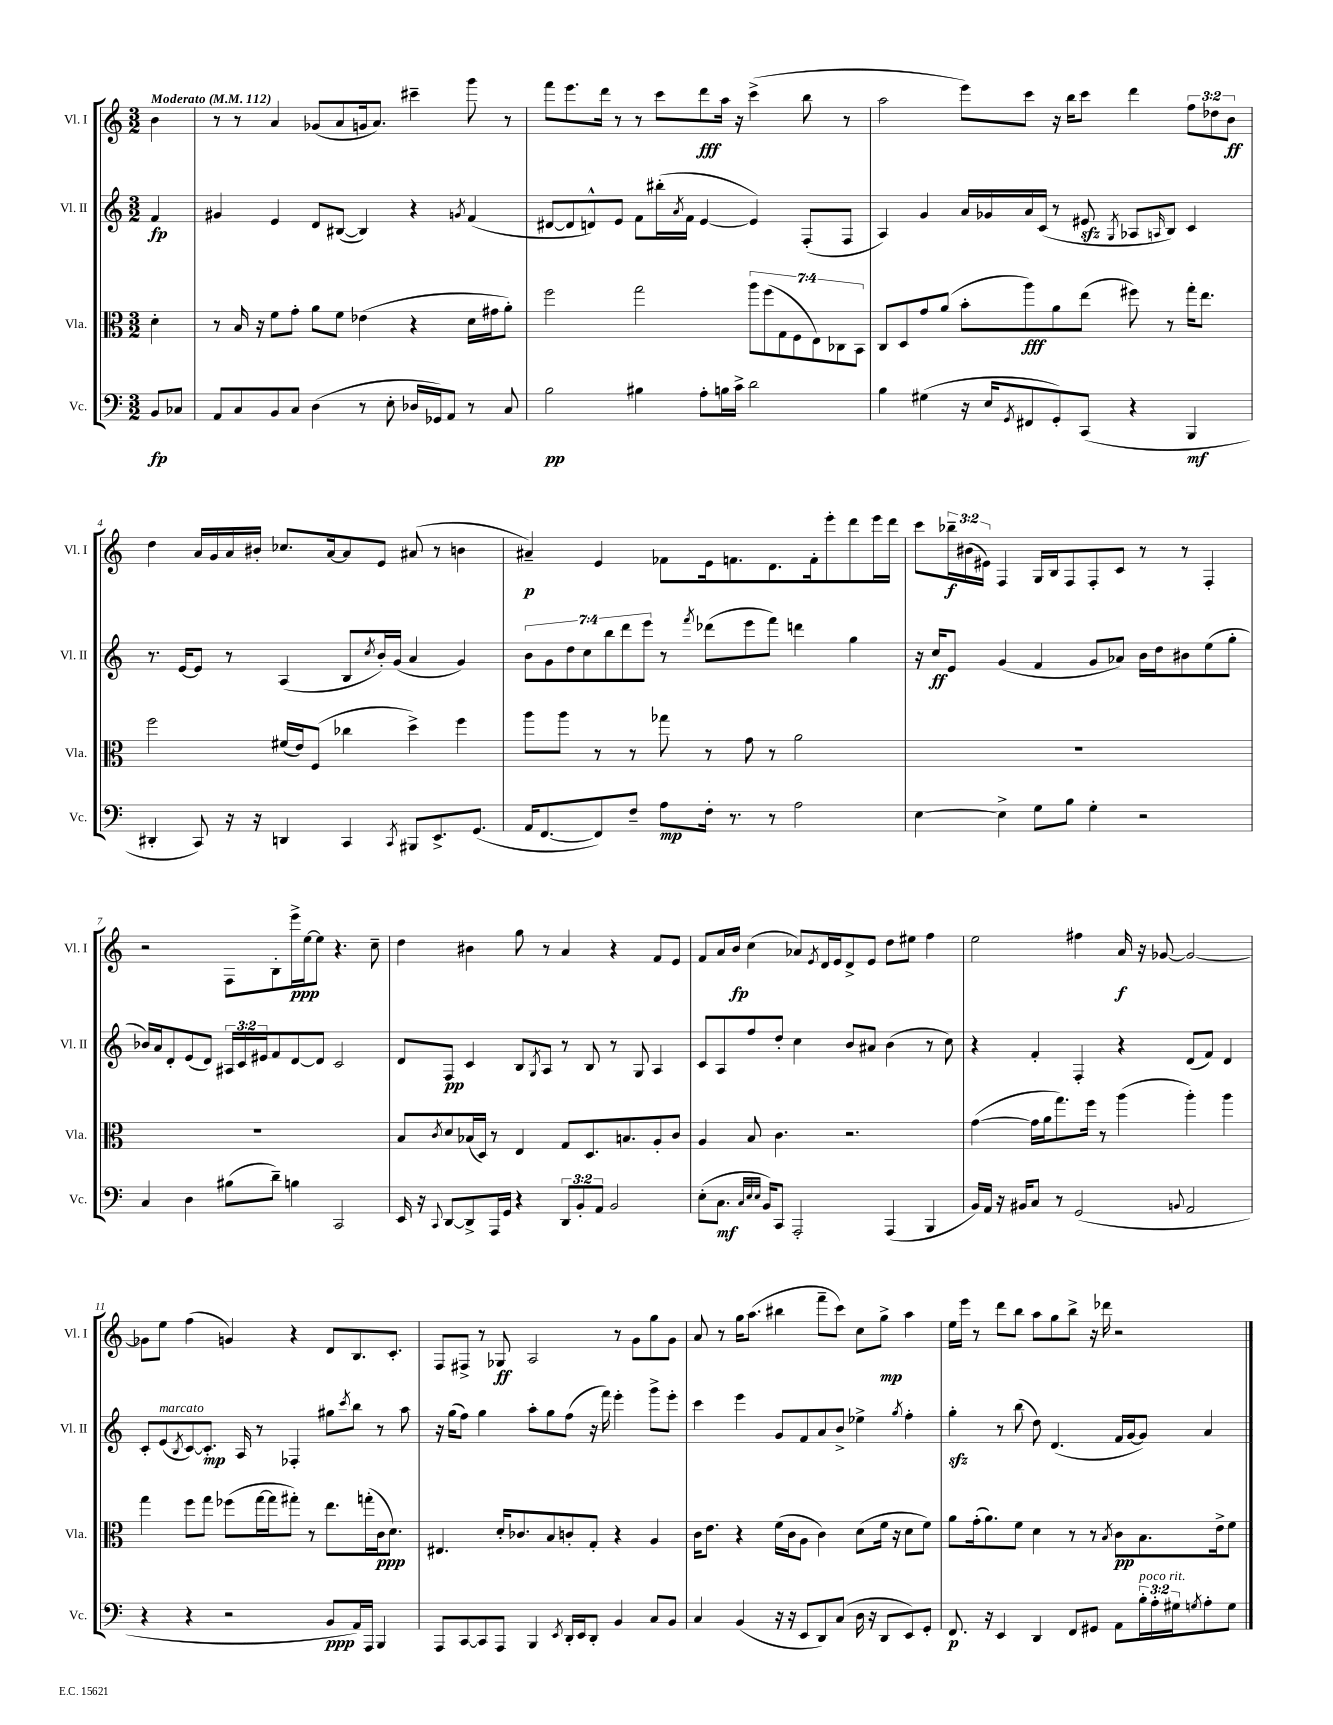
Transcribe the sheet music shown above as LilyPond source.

<<
\new StaffGroup <<
\new Staff = "s0" \with { instrumentName = "Vl. I" shortInstrumentName = "Vl. I" } {
    \clef treble \key c \major \numericTimeSignature \time 3/2 \override Staff.TupletNumber.text = #tuplet-number::calc-fraction-text \partial 4 \tempo "Moderato" 4 = 112
    b'4 |
    r8 r8 a'4 ges'8( a'8 g'16 a'8.) cis'''4-- g'''8 r8 |
    f'''8 e'''8. d'''16 r8 r8 c'''8 d'''8\fff a''16 r16 c'''4->( b''8 r8 |
    a''2 e'''8) c'''8 r16 b''16 c'''8 d'''4 \tuplet 3/2 { f''8 des''8 b'8\ff } |
    d''4 a'16 g'16 a'16 bis'16-. ces''8. a'16~ a'8 e'8 ais'8( r8 b'4 |
    ais'4--\p) e'4 fes'8 e'16 f'8. d'8. f'16-. e'''8-. d'''8 e'''16 d'''16 |
    c'''8 \tuplet 3/2 { bes''16--\f bis'16( eis'16) } f4 g16 b16 f8 f8-. c'8 r8 r8 f4-. |
    r2 f8 b8-. e'''16->\ppp e''16~ e''8 r4. c''8-- |
    d''4 bis'4 g''8 r8 a'4 r4 f'8 e'8 |
    f'8 a'16 b'16\fp c''4( aes'8) \acciaccatura { e'8 } d'16 e'16 d'8-> e'8 d''8 eis''8 f''4 |
    e''2 fis''4 a'16\f r16 ges'8~ ges'2~ |
    ges'8 e''8 f''4( g'4) r4 d'8 b8. c'8.-. |
    f8 fis8-> r8 ges8\ff a2 r8 g'8 g''8 g'8 |
    a'8 r8 g''16 a''8.( bis''4 f'''8-- c'''8) c''8 g''8->\mp a''4 |
    e''16 e'''16 r8 d'''8 b''8 a''8 g''8 b''8-> r16 des'''16 r2 \bar "|." |
}
\new Staff = "s1" \with { instrumentName = "Vl. II" shortInstrumentName = "Vl. II" } {
    \clef treble \key c \major \numericTimeSignature \time 3/2 \override Staff.TupletNumber.text = #tuplet-number::calc-fraction-text \partial 4
    f'4\fp |
    gis'4 e'4 d'8 bis8~( bis4) r4 \acciaccatura { g'8 } f'4( |
    dis'8~ dis'8 d'8-^) e'8 f'8 bis''16-.( \acciaccatura { a'8 } f'16 e'4~ e'4) f8-.( f8 |
    a4) g'4 a'16 ges'16 a'16 c'16( r8 eis'8\sfz \acciaccatura { g8 } aes8 \grace { a16 } b8) c'4 |
    r8. e'16~ e'8 r8 a4( b8 \acciaccatura { c''8 } b'16-.) g'16( a'4 g'4) |
    \tuplet 7/4 { b'8 g'8 d''8 c''8 b''8 d'''8 e'''8 } r8 \acciaccatura { f'''8 } des'''8( e'''8 f'''8) d'''4 g''4 |
    r16 c''16\ff e'8 g'4( f'4 g'8 aes'8) b'16 d''16 bis'8 e''8( g''8-. |
    bes'16) a'16 d'8-. e'8( d'8) \tuplet 3/2 { ais16 c'16 eis'16 } f'8 d'8~ d'8 c'2 |
    d'8 f8\pp c'4 b8 \acciaccatura { g8 } a8 r8 b8 r8 g8 a4 |
    c'8 a8 f''8 d''8-. c''4 b'8 ais'8 b'4( r8 c''8) |
    r4 f'4-. f4-. r4 d'8( f'8) d'4 |
    c'8-. e'8^\markup { \italic "marcato" }( \acciaccatura { b8 } c'8~) c'8.-.\mp a16 r8 fes4-. gis''8 \acciaccatura { c'''8 } b''8 r8 a''8 |
    r16 g''16( f''8) g''4 a''8-. g''8 f''8( r16 f'''16) e'''4-. g'''8-> e'''8-. |
    c'''4 e'''4 g'8 f'8 a'8 b'8-> ees''4-> \acciaccatura { g''8 } f''4-. |
    g''4-.\sfz r8 b''8( d''8) d'4.( f'16 g'16~ g'8) a'4 \bar "|." |
}
\new Staff = "s2" \with { instrumentName = "Vla." shortInstrumentName = "Vla." } {
    \clef alto \key c \major \numericTimeSignature \time 3/2 \override Staff.TupletNumber.text = #tuplet-number::calc-fraction-text \partial 4
    d'4-. |
    r8 b16 r16 f'8 g'8-. a'8 f'8 ees'4( r4 d'16 gis'16 a'8-.) |
    f''2 g''2 \tuplet 7/4 { a''8 f''8( g8 f8 e8) ces8 b,8 } |
    c8 d8 g'8 a'8( b'8-. a''8\fff) a'8 e''8( fis''8) r8 g''16-. e''8. |
    f''2 fis'16( e'16) f8( ces''4 d''4->) f''4 |
    a''8 a''8 r8 r8 ges''8 r8 g'8 r8 a'2 |
    R1. |
    R1. |
    b8 \acciaccatura { c'8 } d'8 bes16( d16) r8 e4 g8 d8. b8. a8-. c'8 |
    a4 b8 c'4. r2. |
    g'4~( g'16 a'16 g''8.) f''16 r8 a''4( a''4-.) a''4 |
    g''4 f''8 g''8 fes''8( g''16~ g''16 gis''8-.) r8 e''8. g''16-.( c'16\ppp d'8.) |
    eis4. d'16-. ces'8. b8 c'8-. g8-. r4 a4 |
    c'16 e'8. r4 f'16( c'16 a8 c'4) d'8( f'16 r16 d'8 f'8) |
    a'8 g'16-.( a'8.) f'8 d'4 r8 r8 \acciaccatura { b8 } c'8\pp b8. e'16-> f'8 \bar "|." |
}
\new Staff = "s3" \with { instrumentName = "Vc." shortInstrumentName = "Vc." } {
    \clef bass \key c \major \numericTimeSignature \time 3/2 \override Staff.TupletNumber.text = #tuplet-number::calc-fraction-text \partial 4
    b,8\fp ces8 |
    a,8 c8 b,8 c8 d4( r8 e8-. des16 ges,16) a,8 r8 c8 |
    b2\pp bis4 a8-. b16 c'16-> d'2 |
    b4 gis4( r16 e16 \acciaccatura { g,8 } fis,8 g,8-.) c,8( r4 b,,4\mf |
    dis,4-. c,8) r16 r16 d,4 c,4 \acciaccatura { c,8 } bis,,8 e,8.-> g,8.( |
    a,16 f,8.~ f,8) f8-- a8\mp f16-. r8. r8 a2 |
    e4~ e4-> g8 b8 g4-. r2 |
    c4 d4 bis8( d'8--) b4 c,2 |
    e,16 r16 \appoggiatura { c,8 } d,8~ d,8-> a,,16 g,16 r4 \tuplet 3/2 { d,8 b,8-. a,8 } b,2 |
    e8-.( c8.\mf \grace { c32 e32 e32 } b,16) c,8 a,,2-. a,,4( b,,4 |
    b,16) a,16 r16 bis,16 c8 r8 g,2( \appoggiatura { b,8 } a,2 |
    r4 r4 r2 b,8\ppp a,16) a,,16 b,,4 |
    a,,8 c,8~ c,8 a,,8 b,,4 \acciaccatura { e,8 } d,16-. e,16 d,8-. b,4 c8 b,8 |
    c4 b,4( r16 r16 e,8 d,8) c8( d16 r16 d,8 e,8) g,8-. |
    f,8.\p r16 e,4 d,4 f,8 gis,8 a,8 \tuplet 3/2 { b16-.^\markup { \italic "poco rit." } a16-. gis16 } \acciaccatura { g8 } a8-. g8 \bar "|." |
}
>>
>>
